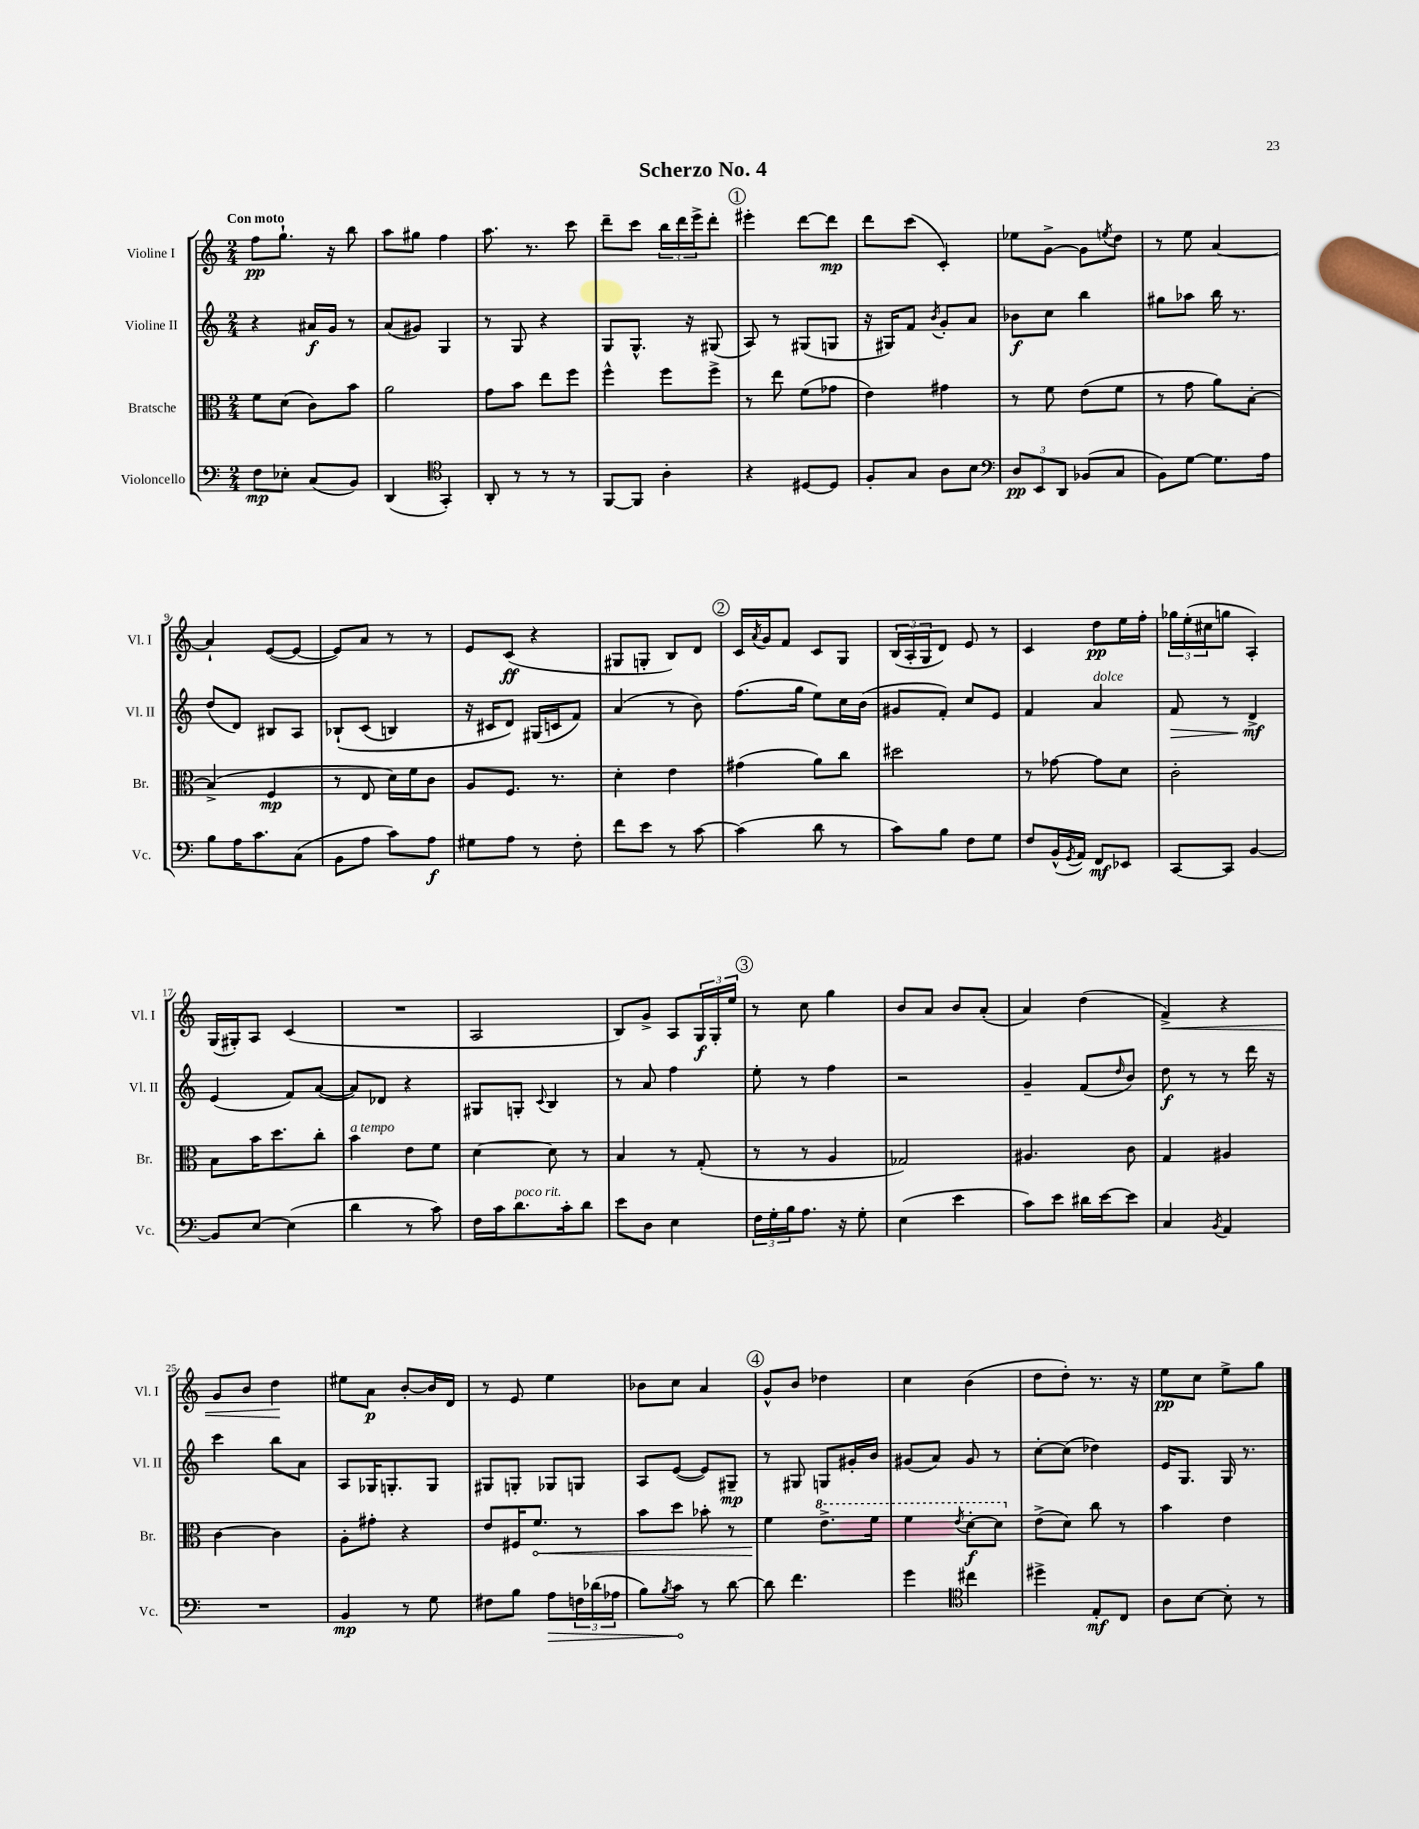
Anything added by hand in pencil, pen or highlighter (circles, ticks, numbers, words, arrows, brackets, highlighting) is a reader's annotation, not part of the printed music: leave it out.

**kern	**kern	**kern	**kern
*staff4	*staff3	*staff2	*staff1
*clefF4	*clefC3	*clefG2	*clefG2
*k[]	*k[]	*k[]	*k[]
*M2/4	*M2/4	*M2/4	*M2/4
8F	8f	4r	8ff
8E-'	(8d	.	8.gg`
(8C	8c)	16a#	.
.	.	16g	16r
8BB)	8b	8r	8bb
=	=	=	=
(4DD	2a	(8a	8aa
.	.	8g#)	8gg#
*clefC4	*	*	*
4GG')	.	4G	4ff
=	=	=	=
8AA'	8g	8r	8.aa
8r	8b	8G	.
.	.	.	8.r
8r	8ee	4r	.
8r	8ff	.	8ccc
=	=	=	=
[8FF	4ff^^	8G	8ddd~
8FF]	.	8.G^^	8ccc
4A'	8ff	.	24bb
.	.	.	24ddd
.	.	16r	.
.	.	.	24eee^
.	8ff^	(8G#	8ddd'
=	=	=	=
4r	8r	8A)	4eee#'
.	8ee	8r	.
[8D#	(8f	(8G#	[8ddd
8D#]	8g-	8G	8ddd]
=	=	=	=
8F'	4e)	16r	8ddd
.	.	16G#)	.
8G	.	8f	(8ccc
.	.	8qb	.
8A	4g#	8g'	4c')
8B	.	8a	.
=	=	=	=
*clefF4	*	*	*
12D	8r	8b-	8ee-
12EE	.	.	.
.	8f	8cc	[8g^
12DD	.	.	.
(8BB-	(8e	4bb	8g]
.	.	.	8qee
8C	8f	.	8dd
=	=	=	=
8BB)	8r	8gg#	8r
[8G	8g	8aa-	8ee
8.G]	8a)	16bb	[4a
.	.	8.r	.
.	[8B'	.	.
16A	.	.	.
=	=	=	=
8B	(4B^]	(8dd	4a`]
16A	.	8d)	.
8.c	.	.	.
.	4F	8B#	([8e
(8C	.	8A	8e_
=	=	=	=
8BB	8r	&(8B-`	8e])
8A	8E	(8c	8a
8c)	16d)	4B)	8r
.	16f	.	.
8A	8c	.	8r
=	=	=	=
8G#	8A	16r	8e
.	.	16c#	.
8A	8.F	8d&)	(8c
8r	.	(16G#	4r
.	8.r	16c	.
8F'	.	8f)	.
=	=	=	=
8f	4d'	(4a	8G#
8e	.	.	8G'
8r	4e	8r	8B)
[8c	.	8b)	8d
=	=	=	=
(4c]	(4g#	(8.ff	16c
.	.	.	8qa
.	.	.	16g
.	.	.	8f
.	.	16gg	.
8d	8a)	8ee)	8c
8r	8cc	16cc	8G
.	.	(16b	.
=	=	=	=
8c)	2dd#	8g#	(24B
.	.	.	24A'
.	.	.	24G
8B	.	8f')	8d)
8F	.	8cc	8e
8G	.	8e	8r
=	=	=	=
8F	8r	4f	4c
(16BB^^	[8g-	.	.
8qGG	.	.	.
16AA)	.	.	.
8FF	8g-]	4a	8dd
8EE-	8d	.	16ee
.	.	.	16ff'
=	=	=	=
[8CC	2c'	8f	24gg-
.	.	.	(24ee'
.	.	.	24cc#
8CC]	.	8r	8gg
[4BB	.	4d^	4A')
=	=	=	=
8BB]	8B	(4e	(16G
.	.	.	16G#')
[8E	16b	.	8A
.	8.dd	.	.
(4E]	.	8f)	(4c
.	8cc'	([8a	.
=	=	=	=
4d	4b	8a])	2r
.	.	8d-	.
8r	8e	4r	.
8c)	8f	.	.
=	=	=	=
16F	[4d	8G#	2A
16c	.	.	.
8.d	.	8G'	.
.	.	8qqc	.
.	8d]	4B	.
16c'	.	.	.
8d	8r	.	.
=	=	=	=
8e	4B	8r	8B)
8D	.	8a	8g^
4E	8r	4ff	8A
.	(8G'	.	24G
.	.	.	24G'
.	.	.	24ee
=	=	=	=
24F	8r	8ee'	8r
24G'	.	.	.
24B	.	.	.
8.A	8r	8r	8cc
.	4A	4ff	4gg
16r	.	.	.
8G'	.	.	.
=	=	=	=
(4E	2G-)	2r	8b
.	.	.	8a
4e	.	.	8b
.	.	.	(8a'
=	=	=	=
8c)	4.A#	4g~	4a)
8e	.	.	.
16d#	.	(8f	(4dd
[16e	.	.	.
.	.	16qqdd	.
8e]	8c	8b)	.
=	=	=	=
4C	4G	8dd	4f^)
.	.	8r	.
8qBB	.	.	.
4AA	4A#	8r	4r
.	.	16ddd	.
.	.	16r	.
=	=	=	=
2r	[4c	4ccc	8g
.	.	.	8b
.	4c]	8bb	4dd
.	.	8a	.
=	=	=	=
4BB	8A'	8A	8ee#
.	8g#'	16G-	8a
.	.	8.G'	.
8r	4r	.	[8b'
8G	.	8G	16b]
.	.	.	16d
=	=	=	=
8F#	8e	8G#	8r
8B	16F#	8G'	8e
.	8.f	.	.
8A	.	8G-	4ee
24F	8r	8G	.
(24d-	.	.	.
24A-	.	.	.
=	=	=	=
8B)	8b	8A	8b-
8qB	.	.	.
8c	8dd	([8e	8cc
8r	8b-'	8e])	4a
[8d	8r	8G#~	.
=	=	=	=
8d]	4f	8r	8g^^
4.f	.	8G#	8b
.	8.ee^	8G	4dd-
.	.	16g#'	.
.	16ff	16b	.
=	=	=	=
4g	4ff	(8g#	4cc
.	.	8a)	.
*clefC4	*	*	*
.	8qee	.	.
4cc#	[8dd'	8g#	(4b
.	8dd]	8r	.
=	=	=	=
4dd#^	(8e^	[8cc'	8dd
.	8d)	(8cc]	8dd')
8E'	8cc	4dd-)	8.r
8C	8r	.	.
.	.	.	16r
=	=	=	=
8A	4b	16e	8ee
.	.	8.G	.
[8B	.	.	8cc
8B']	4e	16G	8ee^
.	.	8.r	.
8r	.	.	8gg
==	==	==	==
*-	*-	*-	*-
